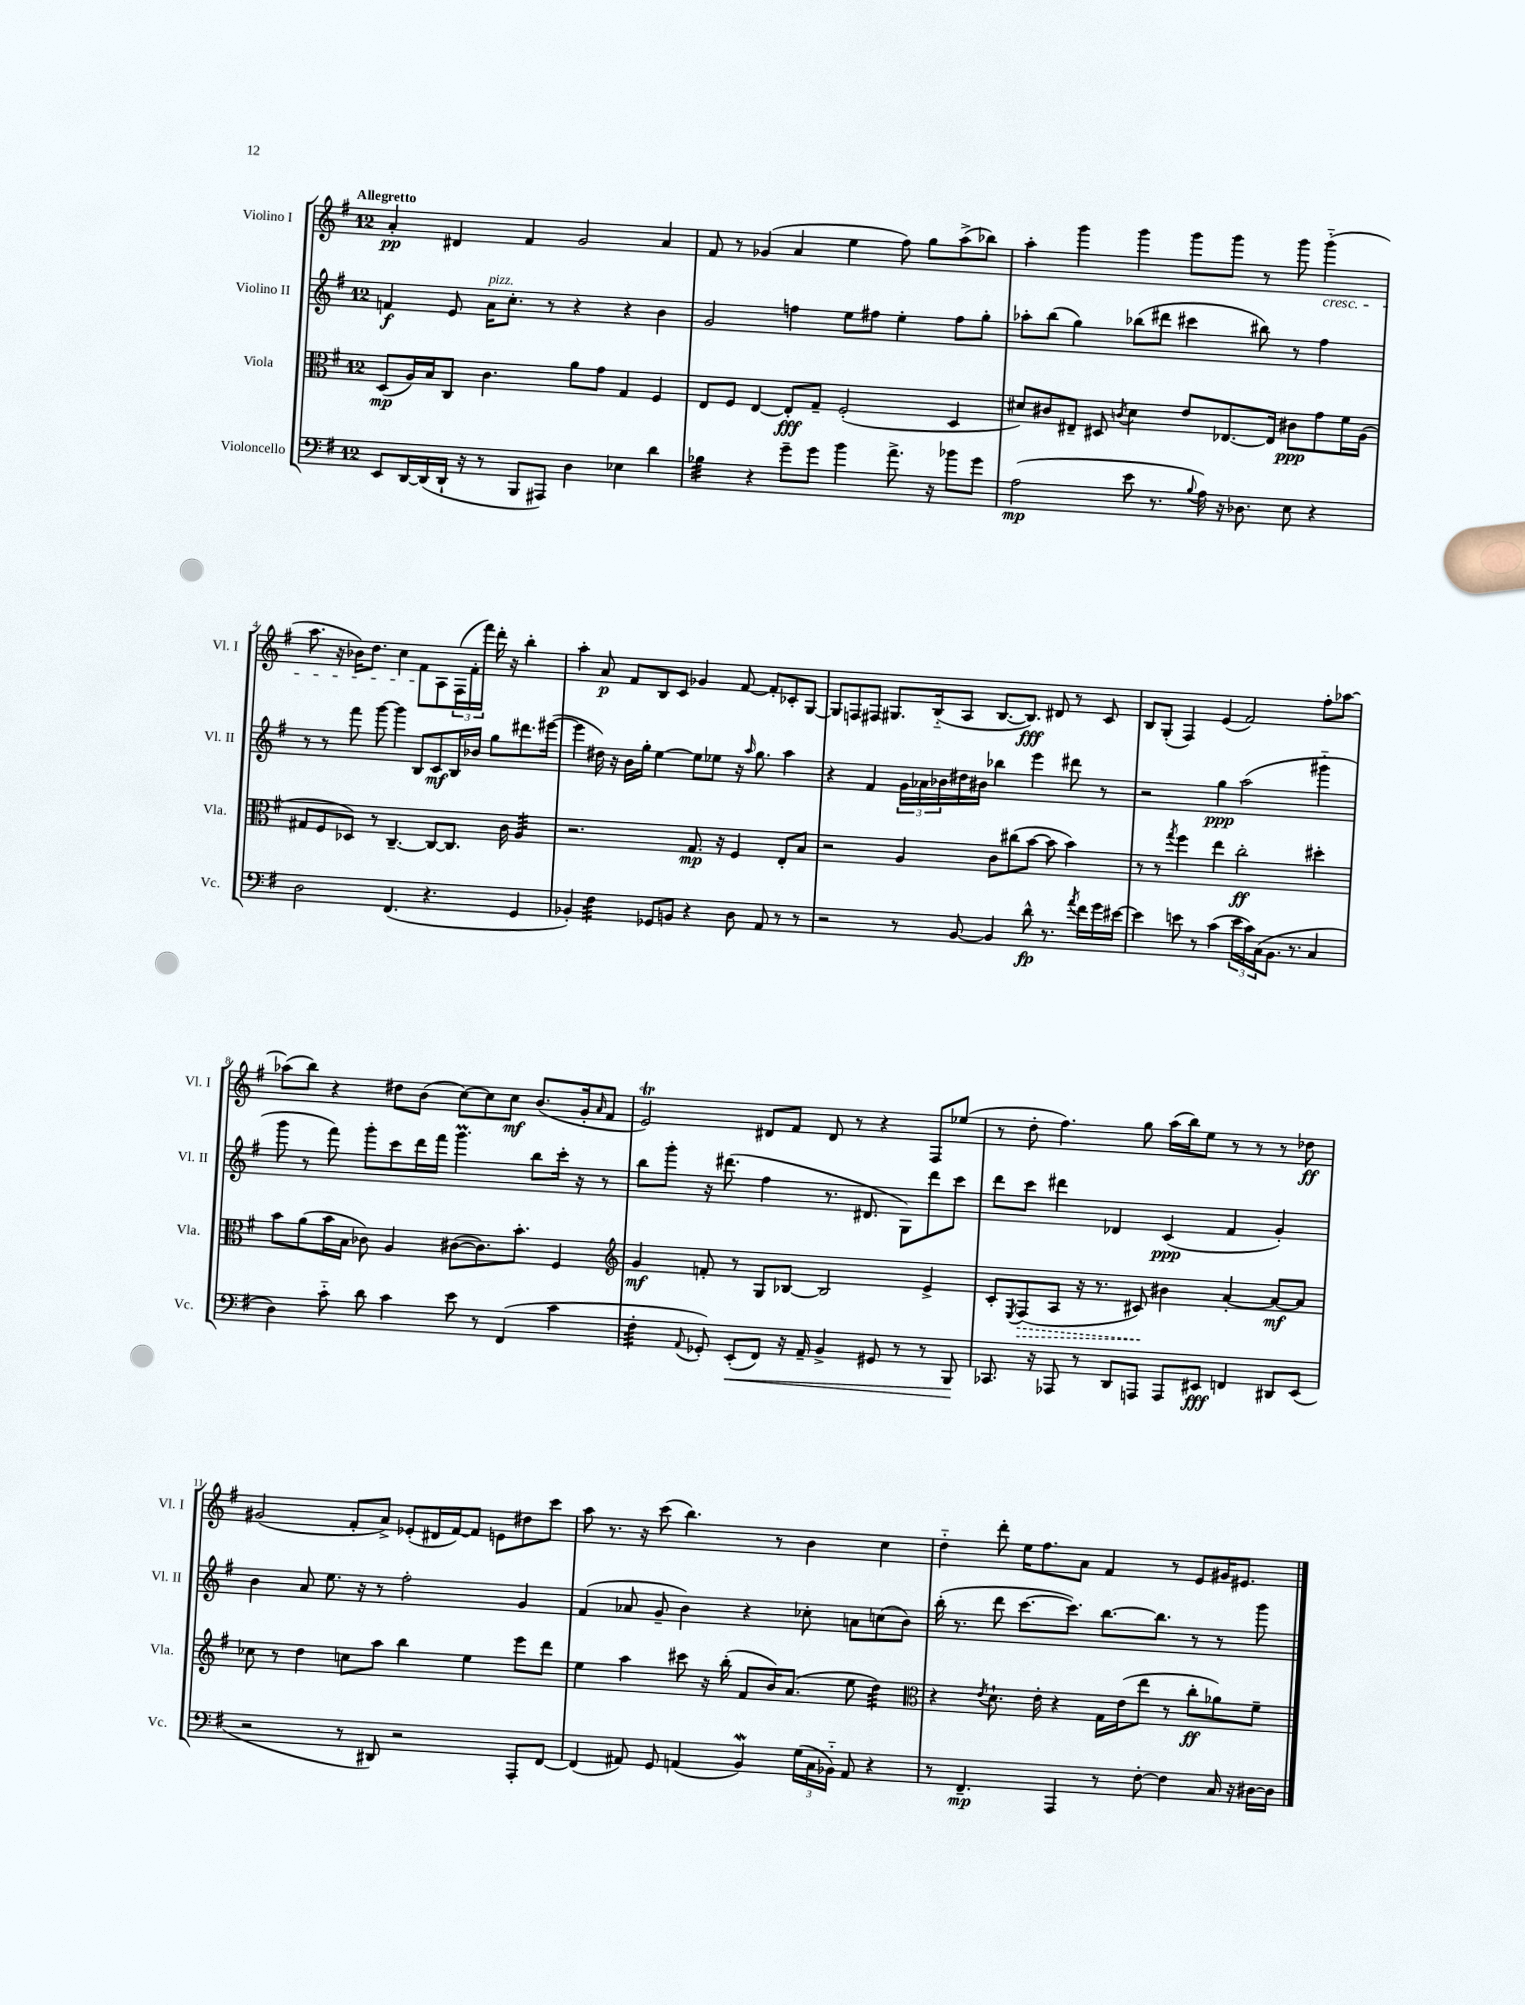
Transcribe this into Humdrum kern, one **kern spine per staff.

**kern	**kern	**kern	**kern
*staff4	*staff3	*staff2	*staff1
*clefF4	*clefC3	*clefG2	*clefG2
*k[f#]	*k[f#]	*k[f#]	*k[f#]
*M12/8	*M12/8	*M12/8	*M12/8
8EE	(8D	4f	4a'
[16DD	16A)	.	.
(16DD]	16B	.	.
16DD`	8C	8e	4d#
16r	.	.	.
8r	4.c	16a	.
.	.	8.cc'	.
8BBB	.	.	4f#
8AAA#)	.	8r	.
4D	8a	4r	2g
.	8g	.	.
4E-	4G	4r	.
4d	4F#	4b	4a
=	=	=	=
4B-	8E	2g	8f#
.	8F#	.	8r
4r	[4E	.	(4g-
8g~	8E']	4ff	4a
8g	8G~	.	.
4b	(2F#'	8ee	4ee
.	.	8ff#	.
8.a^	.	4ee'	8ff#)
.	.	.	8gg
16r	.	.	.
8b-	4D	8ff#	(8aa^
8g	.	8gg'	8bb-)
=	=	=	=
(2A	8d#)	8aa-'	4aa'
.	8c#	(8bb	.
.	8E#~	4gg)	4ggg
.	8D#	.	.
.	8qc	.	.
8e	4d#	(8bb-	4ggg
8.r	.	8ddd#	.
.	8e	4ccc#	8ggg
8qqB	.	.	.
16A)	.	.	.
16r	[8.E-	.	8ggg
8.D-	.	.	.
.	.	8bb#)	8r
.	16E-]	.	.
8E	8c#	8r	8ggg
4r	8g	4ff#	(4ggg'~
.	16f#	.	.
.	(16A	.	.
=	=	=	=
2D	8G#	8r	8.aa
.	8F#	8r	.
.	.	.	16r
.	8D-)	8fff#	16b-)
.	.	.	8.dd
.	8r	[8ggg	.
(4.FF#	[4.C~	4ggg]	4cc
.	.	8B	8f#
4.r	8C_	8c	8A
.	8.C]	16B	(24F#
.	.	.	24f#'
.	.	16b-	.
.	.	.	24fff#)
.	.	8gg	16ddd'
.	16c	.	16r
4GG	4A	8.ddd#	4bb'
.	.	([16eee#	.
=	=	=	=
4BB-')	2.r	4eee#]	4aa'
4F#	.	16dd#)	8a
.	.	16r	.
.	.	16b	8f#
.	.	16gg'	.
8GG-	.	[4ee	8B
8BB	.	.	8c
4r	8.G	8ee]	4g-
.	.	8ee-	.
.	16r	.	.
8D	4F#	16r	[8f#
.	.	16qqaa	.
.	.	8.gg	.
8AA	.	.	8f#']
8r	8E'	4aa	8c-'
8r	8B	.	[8G
=	=	=	=
2r	2r	4r	8G]
.	.	.	8F
.	.	4f#	8F#
.	.	.	8.G#
8r	4A	24g	.
.	.	24a-	.
.	.	.	(16B'~
.	.	24b-	.
[8BB	.	16dd#	8A
.	.	16b#	.
4BB]	8c	4bb-	[8.B
.	(8cc#	.	.
.	.	.	8.B])
8d^^	[8b	4eee	.
8.r	8b]	.	8d#
.	4b)	8ddd#	8r
8qa	.	.	.
16f#	.	.	.
16g	.	8r	8c
[16e#	.	.	.
=	=	=	=
4e#]	8r	2r	8B
.	8r	.	(8G'
.	8qgg	.	.
8e	4ff#	.	4F#)
8r	.	.	.
(4c	4ee	4gg	(4e
24e	2cc'	(2aa	2f#)
24c)	.	.	.
(24C	.	.	.
8.BB	.	.	.
8.r	.	.	.
4C	4dd#'	4ggg#'~	8ff#'
.	.	.	[8aa-
=	=	=	=
4D)	8b	8ggg	(8aa-]
.	(8a	8r	8bb)
8c'~	16b	8fff#)	4r
.	16B	.	.
8d	8c-)	8ggg'	.
4c	4A	8ccc	8dd#
.	.	16ddd	(8b
.	.	16fff#	.
8e	([8c#	4.ggg	[8cc)
8r	8.c#])	.	8cc]
(4FF#	.	.	8cc
.	8.b'	.	.
.	.	8bb	(8.b
4c	4F#	16ccc'	.
.	.	16r	16g'
.	.	.	16qqa
.	.	8r	8f#
=	=	=	=
*	*clefG2	*	*
4F#'	4g	8bb	2e)
.	.	8ggg'	.
8qqAA	.	.	.
8GG-')	8f'	16r	.
.	.	(8.ddd#	.
(8EE'	8r	.	.
8FF#)	8G	4ff#	8d#
16r	[8B-	.	8f#
16AA~	.	.	.
4BB^	2B-]	8.r	8d#
.	.	.	8r
.	.	8.d#	.
8GG#	.	.	4r
8r	.	8G)	.
8r	4e^	8ddd#	8F#
8BBB	.	8ccc	(8ee-
=	=	=	=
8.CC-	8c'	8ddd	8r
.	8qE	.	.
.	(8F#	8ccc	8dd'
16r	.	.	.
8AAA-	8A	4ddd#	4.ff#)
8r	16r	.	.
.	8.r	.	.
8DD	.	4d-	.
8AAA	8c#)	.	8gg
8AAA	4b#	(4c	(16aa
.	.	.	16bb)
8EE#	.	.	8ee
4FF	[4a'	4f#	8r
.	.	.	8r
8DD#	8a_	4g')	8r
(8EE#	8a]	.	8dd-
=	=	=	=
2r	8cc-	4b	(2g#
.	8r	.	.
.	4dd	8a	.
.	.	8.ee	.
8r	8cc	.	8f#'
.	.	16r	.
8DD#)	8aa	8r	8a^)
2r	4bb	2ff#'	(8e-'
.	.	.	16d#
.	.	.	[16f#)
.	4ee	.	8f#]
.	.	.	8e
8AAA'	8eee	4g	8dd#
[8FF#	8ddd	.	8ccc
=	=	=	=
(4FF#]	4ee	(4f#	8aa
.	.	.	8.r
8AA#)	4aa	8a-	.
.	.	.	16r
8GG	.	8g~	(8ccc
(4AA	8ccc#	4b)	4.bb)
.	16r	.	.
.	(16bb'	.	.
4BB)	8f#	4r	.
.	16b)	.	8r
.	(8.a	.	.
(24G	.	8cc-'	4b
24C	.	.	.
24BB-'~)	.	.	.
8AA	8ee	8a	.
4r	4dd)	(8cc	4cc
.	.	8b)	.
=	=	=	=
*	*clefC3	*	*
8r	4r	(16bb'	4dd'~
.	.	8.r	.
4.FF#~	.	.	.
.	8qe	.	.
.	8.d`	8ddd	8ddd'
.	.	[8.ccc	16ee
.	16e'	.	8.ff#
4AAA	4r	.	.
.	.	8.ccc])	.
.	.	.	8a
8r	16G	[8.bb	4f#
.	(16e	.	.
[8F#'	8ee	.	.
.	.	8.bb]	.
4F#]	8r	.	8r
.	8cc'	8r	8e
16C	8a-)	8r	16g#
16r	.	.	8.e#
[16D#	8f#~	8ggg	.
16D#]	.	.	.
==	==	==	==
*-	*-	*-	*-
